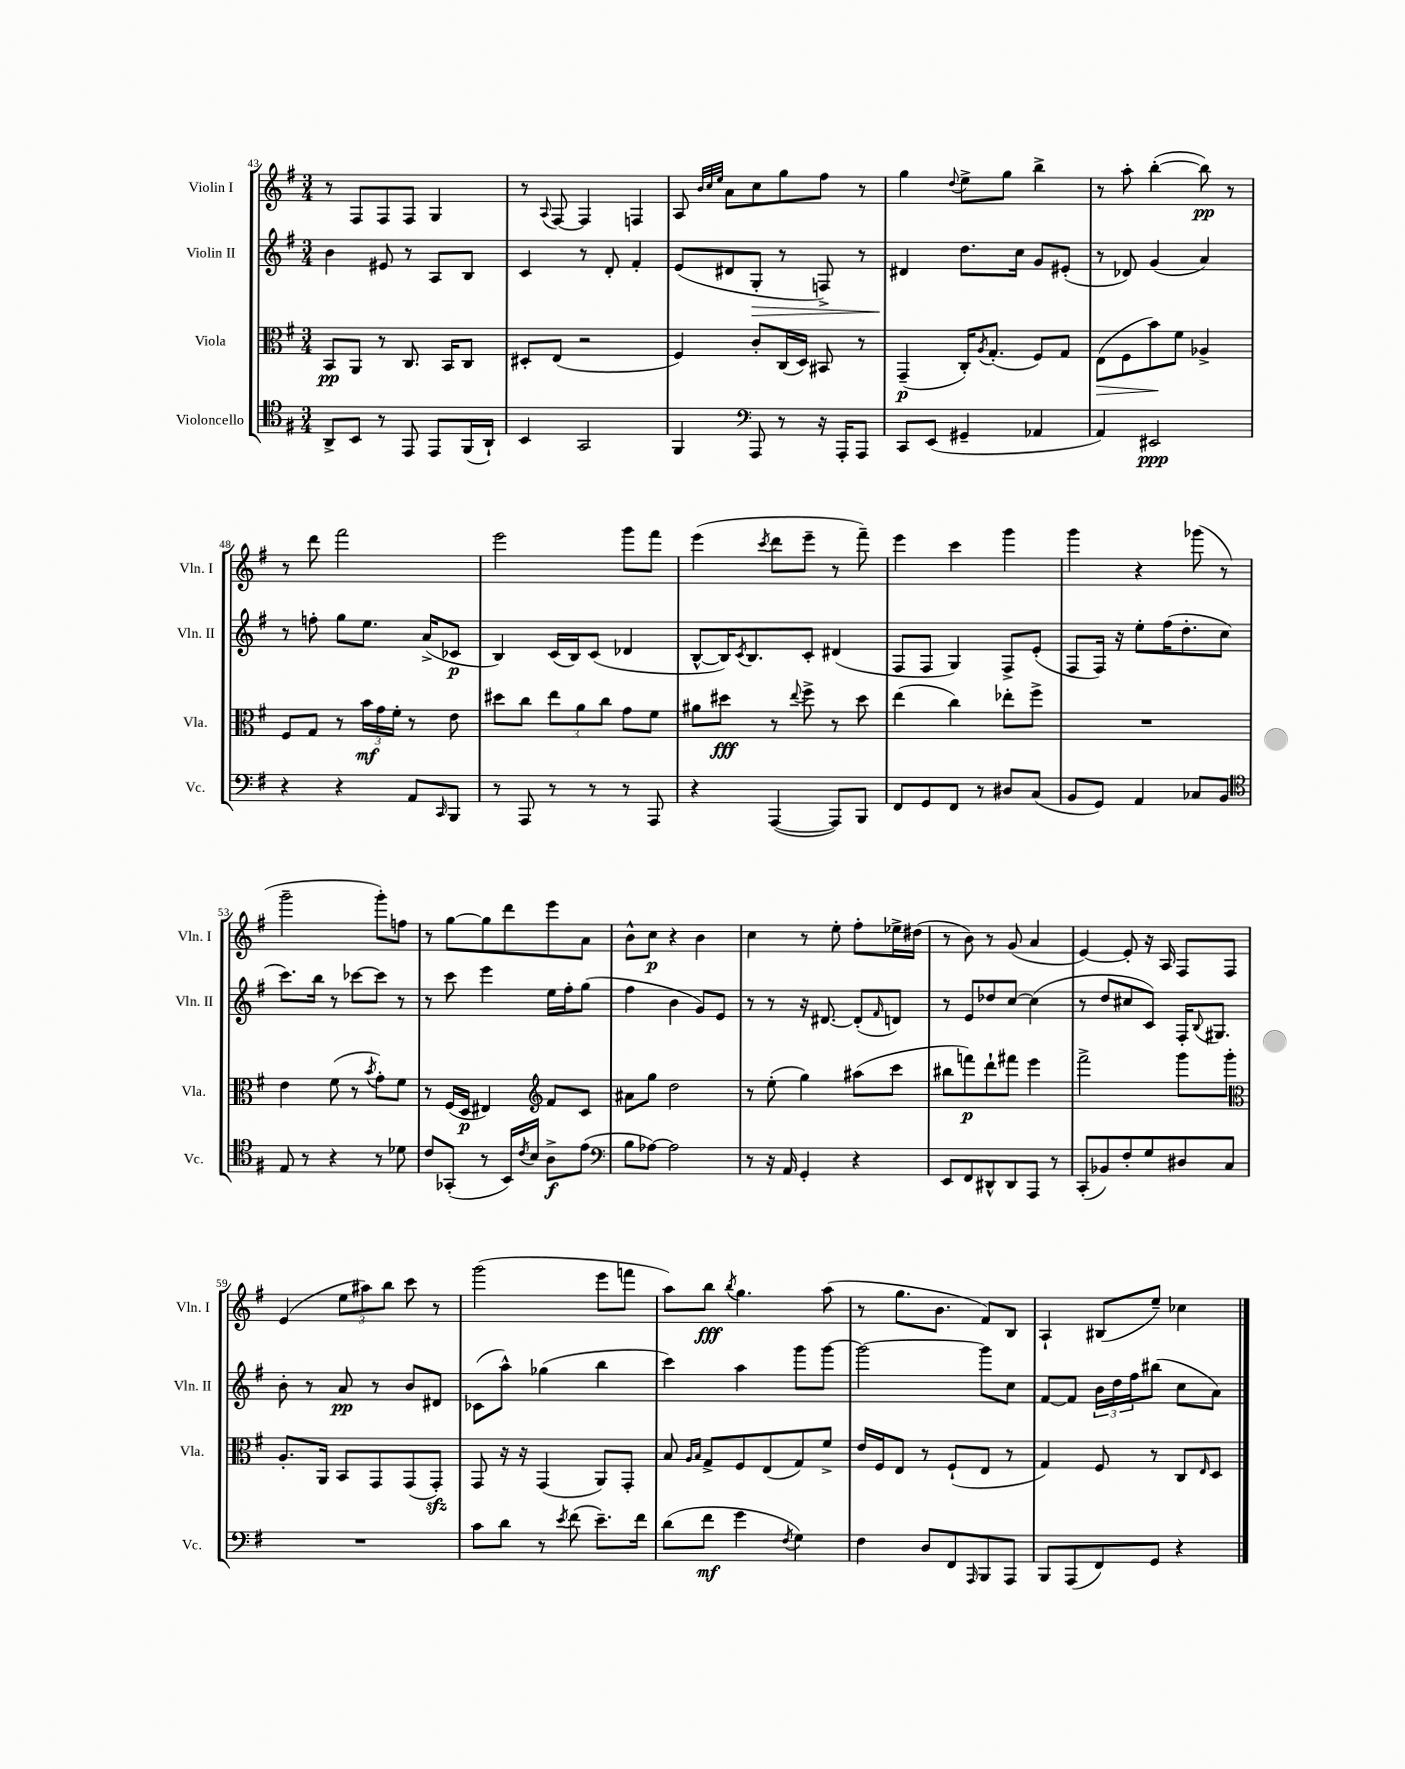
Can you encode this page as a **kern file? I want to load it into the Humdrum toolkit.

**kern	**kern	**kern	**kern
*staff4	*staff3	*staff2	*staff1
*clefC4	*clefC3	*clefG2	*clefG2
*k[f#]	*k[f#]	*k[f#]	*k[f#]
*M3/4	*M3/4	*M3/4	*M3/4
8AA^	8BB	4b	8r
8BB	8AA	.	8F#
8r	8r	8e#	8F#
8EE	8.C	8r	8F#
8EE	.	8A	4G
.	16BB	.	.
(16FF#	8C	8B	.
16AA`)	.	.	.
=	=	=	=
4BB	8D#'	4c	8r
.	.	.	8qqA
.	(8E	.	[8F#
2GG	2r	8r	4F#]
.	.	8d'	.
.	.	4f#'	4F
=	=	=	=
4FF#	4F#)	(8e	8A
.	.	.	32qqb
.	.	.	32qqcc
.	.	.	32qqee
.	.	8d#	8a
*clefF4	*	*	*
8AAA	8c'	8G'	8cc
8r	(16C	8r	8gg
.	16D)	.	.
16r	8BB#	8F^)	8ff#
16AAA'	.	.	.
8AAA	8r	8r	8r
=	=	=	=
8CC	(4GG~	4d#	4gg
(8EE	.	.	.
.	.	.	8qqdd
4GG#~	16C')	8.dd	8ee^
.	8qA	.	.
.	(8.G'	.	.
.	.	.	8gg
.	.	16cc	.
4AA-	8F#)	8g	4bb^
.	8G	(8e#'	.
=	=	=	=
4AA)	(8E	8r	8r
.	8F#	8d-)	8aa'
2EE#	8b)	(4g	([4bb'
.	8f#	.	.
.	4A-^	4a)	8bb])
.	.	.	8r
=	=	=	=
4r	8F#	8r	8r
.	8G	8ff'	8ddd
4r	8r	8gg	2fff#
.	24b	8.ee	.
.	24g	.	.
.	24f#'	.	.
8AA	8r	.	.
.	.	(16a^	.
16qqCC	.	.	.
8BBB	8e	8c-	.
=	=	=	=
8r	8dd#	4B)	2eee
8AAA	8cc	.	.
8r	12ee	(16c	.
.	.	16B)	.
.	12a	.	.
8r	.	(8c	.
.	12cc	.	.
8r	8g	4d-	8ggg
8AAA	8f#	.	8fff#
=	=	=	=
4r	8a#	[8B^^	(4eee
.	8dd#	16B])	.
.	.	8qc	.
.	.	8.B	.
.	.	.	8qccc
([4AAA	8r	.	8ddd
.	8qqee	.	.
.	8ff#^	8c'	8eee~
8AAA])	8r	(4d#	8r
8BBB	8dd#	.	8fff#~)
=	=	=	=
8FF#	(4ee	8F#	4eee
8GG	.	8F#	.
8FF#	4cc)	4G)	4ccc
8r	.	.	.
8D#	8ee-'	8F#^	4ggg
(8C	8ff#^	(8e'	.
=	=	=	=
8BB	2.r	8F#	4ggg
8GG)	.	16F#)	.
.	.	16r	.
4AA	.	8ee'	4r
.	.	(16ff#	.
.	.	8.dd'	.
8C-	.	.	(8ggg-
8BB	.	8cc	8r
=	=	=	=
*clefC4	*	*	*
8E	4e	8.ccc)	2ggg~
8r	.	.	.
.	.	16bb	.
4r	(8f#	8r	.
.	8r	[8ccc-	.
.	8qb	.	.
8r	8g')	8ccc-]	8ggg')
8d-	8f#	8r	8ff
=	=	=	=
8c	8r	8r	8r
(8GG-'	(16F#	8ccc	[8gg
.	16D	.	.
8r	4E#)	4eee	8gg]
16BB)	.	.	8ddd
8qc	.	.	.
16B	.	.	.
*	*clefG2	*	*
8A^	8f#	16ee	8eee
.	.	16ff#'	.
(8e	8c	(8gg	8a
=	=	=	=
*clefF4	*	*	*
8B	8a#	4ff#	8b^^
[8A-)	8gg	.	8cc
2A-]	2dd	4b	4r
.	.	8g)	4b
.	.	8e	.
=	=	=	=
8r	8r	8r	4cc
16r	(8ee'	8r	.
16AA	.	.	.
4GG'	4gg)	16r	8r
.	.	[8.d#	.
.	.	.	8ee'
4r	(8aa#	(8d#']	8ff#'
.	.	16qqf#	.
.	8ccc	8d)	16ee-^
.	.	.	(16dd#
=	=	=	=
8EE	8bb#	8r	8r
8FF#	8fff)	8e	8b)
8DD#^^	8ddd`	8dd-	8r
8DD#	8fff#	[8cc	(8g
8AAA	4eee	(4cc]	4a
8r	.	.	.
=	=	=	=
(8CC'	2fff#^	8r	[4e)
8BB-)	.	8dd	.
8F#'	.	8cc#	8e']
8G	.	8c)	16r
.	.	.	16A
8D#	8ggg	16F#'	8F#
.	.	8qqB	.
.	.	8.G#	.
8C	8ggg'	.	8F#
=	=	=	=
*	*clefC3	*	*
2.r	8.A'	8b'	(4e
.	.	8r	.
.	16AA	.	.
.	8BB	8a	12ee
.	.	.	12aa#)
.	8GG	8r	.
.	.	.	12bb
.	(8GG	8b	8ccc
.	8GG')	8d#	8r
=	=	=	=
8c	8GG	(8c-	(2ggg
8d	16r	8aa^^)	.
.	16r	.	.
8r	(4GG	(4gg-	.
8qe	.	.	.
(8f#	.	.	.
8.e~)	8AA)	4bb	8eee
.	8GG'	.	8fff
16f#	.	.	.
=	=	=	=
(8d	8B	4ccc)	8aa)
.	16qqA	.	.
.	16qqB	.	.
8f#	8G^	.	8bb
.	.	.	8qbb
4g	8F#	4aa	4.gg
.	(8E	.	.
8qF#	.	.	.
4G)	8G)	8ggg	.
.	8f#^	[8ggg	(8aa
=	=	=	=
4F#	16e	2ggg_	8r
.	16F#	.	.
.	8E	.	8.gg
8D	8r	.	.
.	.	.	8.b
8FF#	(8F#`	.	.
16qqAAA	.	.	.
8BBB	8E	8ggg]	8f#)
8AAA	8r	8cc	8B
=	=	=	=
8BBB	4G)	[8f#	4A`
(8AAA	.	8f#]	.
8FF#)	8F#	24b	(8B#
.	.	24dd	.
.	.	24ff#	.
8GG	8r	(8bb#	8ee~)
4r	8C	8cc	4cc-
.	16qqE	.	.
.	8D	8a)	.
==	==	==	==
*-	*-	*-	*-
